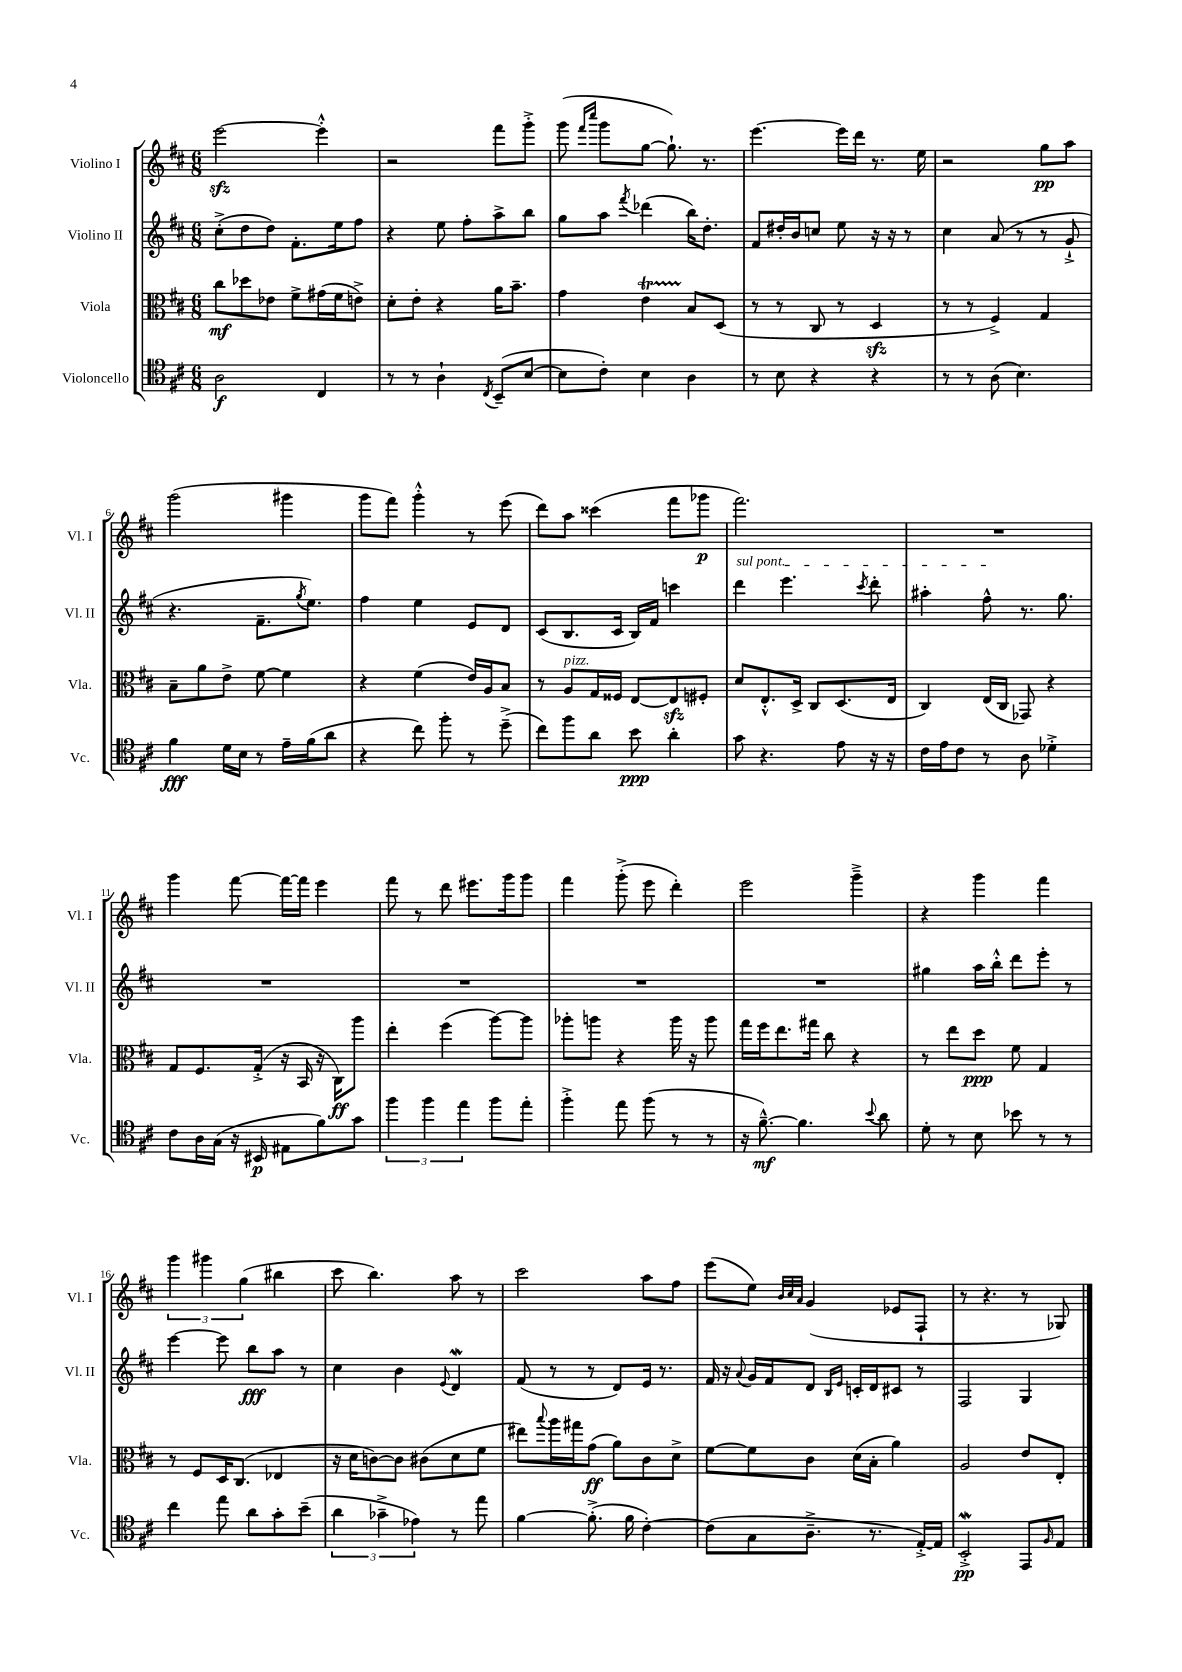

**kern	**dynam	**kern	**dynam	**kern	**dynam	**kern	**dynam
*part4	*part4	*part3	*part3	*part2	*part2	*part1	*part1
*staff4	*staff4	*staff3	*staff3	*staff2	*staff2	*staff1	*staff1
*I"Violoncello	*	*I"Viola	*	*I"Violino II	*	*I"Violino I	*
*I'Vc.	*	*I'Vla.	*	*I'Vl. II	*	*I'Vl. I	*
*clefC4	*	*clefC3	*	*clefG2	*	*clefG2	*
*k[f#c#]	*	*k[f#c#]	*	*k[f#c#]	*	*k[f#c#]	*
*M6/8	*	*M6/8	*	*M6/8	*	*M6/8	*
=1	=1	=1	=1	=1	=1	=1	=1
2A\	f	8cc#\L	mf	(8cc#'^\L	.	[2eeezz\	.
.	.	8dd-X\	.	8dd\	.	.	.
.	.	8e-X\J	.	8dd\J)	.	.	.
.	.	8f#^\L	.	8.f#'\L	.	.	.
4C#/	.	(16g#X\L	.	.	.	4eee'^^\]	.
.	.	16f#\J	.	16ee\k	.	.	.
.	.	8en^\J)	.	8ff#\J	.	.	.
=2	=2	=2	=2	=2	=2	=2	=2
8r	.	8d'\L	.	4r	.	2r	.
8r	.	8e'\J	.	.	.	.	.
4A`\	.	4r	.	8ee\	.	.	.
.	.	.	.	8ff#'\L	.	.	.
8qC#/	.	.	.	.	.	.	.
(8BB~/L	.	16a\KL	.	8aa^\	.	8fff#\L	.
.	.	8.b~\J	.	.	.	.	.
[8B/J	.	.	.	8bb\J	.	8ggg'^\J	.
=3	=3	=3	=3	=3	=3	=3	=3
8B\L]	.	4g\	.	8gg\L	.	(8ggg\	.
.	.	.	.	.	.	16qqfff#/LL	.
.	.	.	.	.	.	16qqcccc#/JJ	.
8c#'\J)	.	.	.	8aa\J	.	8ggg\L	.
.	.	.	.	8qfff#/	.	.	.
4B\	.	4eT\	.	(4ddd-X\	.	[8gg\J	.
.	.	.	.	.	.	8.gg`\])	.
4A\	.	8B/L	.	16bb\KL)	.	.	.
.	.	.	.	8.dd'\J	.	8.r	.
.	.	(8D/J	.	.	.	.	.
=4	=4	=4	=4	=4	=4	=4	=4
8r	.	8r	.	8f#/L	.	[4.eee\	.
8B\	.	8r	.	16dd#X'/L	.	.	.
.	.	.	.	16b/J	.	.	.
4r	.	8C#/	.	8ccn/J	.	.	.
.	.	8r	.	8ee\	.	16eee\LL]	.
.	.	.	.	.	.	16ddd\JJ	.
4r	.	4Dzz/	.	16r	.	8.r	.
.	.	.	.	16r	.	.	.
.	.	.	.	8r	.	.	.
.	.	.	.	.	.	16ee\	.
=5	=5	=5	=5	=5	=5	=5	=5
8r	.	8r	.	4cc#\	.	2r	.
8r	.	8r	.	.	.	.	.
(8A\	.	4F#^/)	.	(8a/	.	.	.
4.B\)	.	.	.	8r	.	.	.
.	.	4G/	.	8r	.	8gg\L	pp
.	.	.	.	8g`^/	.	8aa\J	.
!!LO:LB:g=z
=6	=6	=6	=6	=6	=6	=6	=6
4f#\	fff	8B~\L	.	4.r	.	(2ggg\	.
.	.	8a\	.	.	.	.	.
16d\LL	.	8e^\J	.	.	.	.	.
16B\JJ	.	.	.	.	.	.	.
8r	.	[8f#\	.	8.f#~\L	.	.	.
16e~\LL	.	4f#\]	.	.	.	4ggg#X\	.
.	.	.	.	8qgg/	.	.	.
(16f#\J	.	.	.	8.ee\J)	.	.	.
8a\J	.	.	.	.	.	.	.
=7	=7	=7	=7	=7	=7	=7	=7
4r	.	4r	.	4ff#\	.	8ggg\L	.
.	.	.	.	.	.	8fff#\J)	.
8cc#\)	.	(4f#\	.	4ee\	.	4ggg'^^\	.
8ff#'\	.	.	.	.	.	.	.
8r	.	16e/LL)	.	8e/L	.	8r	.
.	.	16A/J	.	.	.	.	.
(8dd~^\	.	8B/J	.	8d/J	.	(8eee\	.
=8	=8	=8	=8	=8	=8	=8	=8
8cc#\L)	.	8r	.	(8c#/L	.	8ddd\L)	.
!	!	!LO:TX:a:i:t=pizz.	!	!	!	!	!
8ff#\	.	8A/L	.	8.B/	.	8aa\J	.
8a\J	.	16G/L	.	.	.	(4ccc##X\	.
.	.	16F##X/JJ	.	16c#/Jk	.	.	.
8b\	ppp	[8E/L	.	16B/LL)	.	.	.
.	.	.	.	16f#/JJ	.	.	.
4a'\	.	8Ezz/]	.	4cccn\	.	8fff#\L	.
.	.	8F#X'/J	.	.	.	8ggg-X\J	p
=9	=9	=9	=9	=9	=9	=9	=9
!	!	!	!	!LO:TX:a:i:t=sul pont.	!	!	!
8g\	.	8d/L	.	4ddd\	.	2.fff#\)	.
4.r	.	8.E'^^/	.	.	.	.	.
.	.	.	.	4.eee\	.	.	.
.	.	16D^/Jk	.	.	.	.	.
.	.	8C#/L	.	.	.	.	.
8e\	.	(8.D/	.	.	.	.	.
.	.	.	.	8qccc#/	.	.	.
16r	.	.	.	8ddd'\	.	.	.
16r	.	16E/Jk	.	.	.	.	.
=10	=10	=10	=10	=10	=10	=10	=10
16c#\LL	.	4C#/)	.	4aa#X'\	.	2.r	.
16e\J	.	.	.	.	.	.	.
8c#\J	.	.	.	.	.	.	.
8r	.	(16E/LL	.	8ff#^^\	.	.	.
.	.	16C#/JJ	.	.	.	.	.
8A\	.	8GG-X/)	.	8.r	.	.	.
4d-X'^\	.	4r	.	.	.	.	.
.	.	.	.	8.gg\	.	.	.
!!LO:LB:g=z
=11	=11	=11	=11	=11	=11	=11	=11
8c#\L	.	8G/L	.	2.r	.	4ggg\	.
16A\L	.	8.F#/	.	.	.	.	.
(16G\JJ	.	.	.	.	.	.	.
16r	.	.	.	.	.	[8fff#\	.
16BB#X/	p	(16G'^/Jk	.	.	.	.	.
8E#X\L	.	16r	.	.	.	16fff#\LL_	.
.	.	16BB/	.	.	.	16fff#\JJ]	.
8f#\)	.	16r	.	.	.	4eee\	.
.	.	16C#\KL)	ff	.	.	.	.
8g\J	.	8aa\J	.	.	.	.	.
=12	=12	=12	=12	=12	=12	=12	=12
6ff#\	.	4ee'\	.	2.r	.	8fff#\	.
.	.	.	.	.	.	8r	.
6ff#\	.	.	.	.	.	.	.
.	.	(4ff#\	.	.	.	8ddd\	.
6ee\	.	.	.	.	.	.	.
.	.	.	.	.	.	8.eee#X\L	.
8ff#\L	.	[8aa\L)	.	.	.	.	.
.	.	.	.	.	.	16ggg\k	.
8ee'\J	.	8aa\J]	.	.	.	8ggg\J	.
=13	=13	=13	=13	=13	=13	=13	=13
4ff#'^\	.	8aa-X'\L	.	2.r	.	4fff#\	.
.	.	8aan\J	.	.	.	.	.
8ee\	.	4r	.	.	.	(8ggg'^\	.
(8ff#\	.	.	.	.	.	8eee\	.
8r	.	16aa\	.	.	.	4ddd'\)	.
.	.	16r	.	.	.	.	.
8r	.	8aa\	.	.	.	.	.
=14	=14	=14	=14	=14	=14	=14	=14
16r	.	16gg\LL	.	2.r	.	2eee\	.
[8.f#~^^\)	mf	16ff#\J	.	.	.	.	.
.	.	8.ee\	.	.	.	.	.
4.f#\]	.	.	.	.	.	.	.
.	.	16gg#X\Jk	.	.	.	.	.
.	.	8cc#\	.	.	.	.	.
.	.	4r	.	.	.	4ggg~^\	.
8qqb/	.	.	.	.	.	.	.
8a\	.	.	.	.	.	.	.
=15	=15	=15	=15	=15	=15	=15	=15
8d'\	.	8r	.	4gg#X\	.	4r	.
8r	.	8ee\L	.	.	.	.	.
8B\	.	8dd\J	ppp	16aa\LL	.	4ggg\	.
.	.	.	.	16bb'^^\JJ	.	.	.
8b-X\	.	8f#\	.	8ddd\L	.	.	.
8r	.	4G/	.	8eee'\J	.	4fff#\	.
8r	.	.	.	8r	.	.	.
!!LO:LB:g=z
=16	=16	=16	=16	=16	=16	=16	=16
4cc#\	.	8r	.	[4eee\	.	6ggg\	.
.	.	8F#/L	.	.	.	.	.
.	.	.	.	.	.	6ggg#X\	.
8ee\	.	16D/K	.	8eee\]	.	.	.
.	.	(8.C#/J	.	.	.	.	.
.	.	.	.	.	.	(6gg\	.
8a\L	.	.	.	8bb\L	fff	.	.
8g'\	.	4E-X/	.	8aa\J	.	4bb#X\	.
(8b~\J	.	.	.	8r	.	.	.
=17	=17	=17	=17	=17	=17	=17	=17
6a\	.	16r	.	4cc#\	.	8ccc#\	.
.	.	16d\KL	.	.	.	.	.
.	.	[8cn\)	.	.	.	4.bb\)	.
6g-X~^\	.	.	.	.	.	.	.
.	.	8c\J]	.	4b\	.	.	.
6e-X\)	.	.	.	.	.	.	.
.	.	(8c#X\L	.	.	.	.	.
.	.	.	.	8qqe/	.	.	.
8r	.	8d\	.	4dw/	.	8aa\	.
8ee\	.	8f#\J	.	.	.	8r	.
=18	=18	=18	=18	=18	=18	=18	=18
[4f#\	.	8ee#X\L)	.	(8f#/	.	2ccc#\	.
.	.	8qqbb/	.	.	.	.	.
.	.	16aa\L	.	8r	.	.	.
.	.	16gg#X\J	.	.	.	.	.
(8.f#'^\]	.	(8g\J	ff	8r	.	.	.
.	.	8a\L)	.	8d/L)	.	.	.
16f#\	.	.	.	.	.	.	.
[4c#'\)	.	8c#\	.	16e/Jk	.	8aa\L	.
.	.	.	.	8.r	.	.	.
.	.	8d^\J	.	.	.	8ff#\J	.
=19	=19	=19	=19	=19	=19	=19	=19
(8c#\L]	.	[8f#\L	.	16f#/	.	(8eee\L	.
.	.	.	.	16r	.	.	.
.	.	.	.	8qqa/	.	.	.
8G\	.	8f#\]	.	16g/LL	.	8ee\J)	.
.	.	.	.	16f#/J	.	.	.
.	.	.	.	.	.	32qqb/LLL	.
.	.	.	.	.	.	32qqcc#/	.
.	.	.	.	.	.	32qqa/JJJ	.
8.A~^\J	.	8c#\J	.	8d/J	.	(4g/	.
.	.	.	.	16qqB/LL	.	.	.
.	.	.	.	16qqe/JJ	.	.	.
.	.	(16d\LL	.	16cn'/LL	.	.	.
8.r	.	16B'\JJ	.	16d/J	.	.	.
.	.	4a\)	.	8c#X/J	.	8e-X/L	.
[16E'^/LL)	.	.	.	8r	.	8F#`/J	.
16E/JJ]	.	.	.	.	.	.	.
=20	=20	=20	=20	=20	=20	=20	=20
2BBW'^/	pp	2A/	.	2F#/	.	8r	.
.	.	.	.	.	.	4.r	.
8EE/L	.	8e/L	.	4G/	.	8r	.
16qqF#/	.	.	.	.	.	.	.
8E/J	.	8E'/J	.	.	.	8G-X/)	.
==	==	==	==	==	==	==	==
*-	*-	*-	*-	*-	*-	*-	*-
